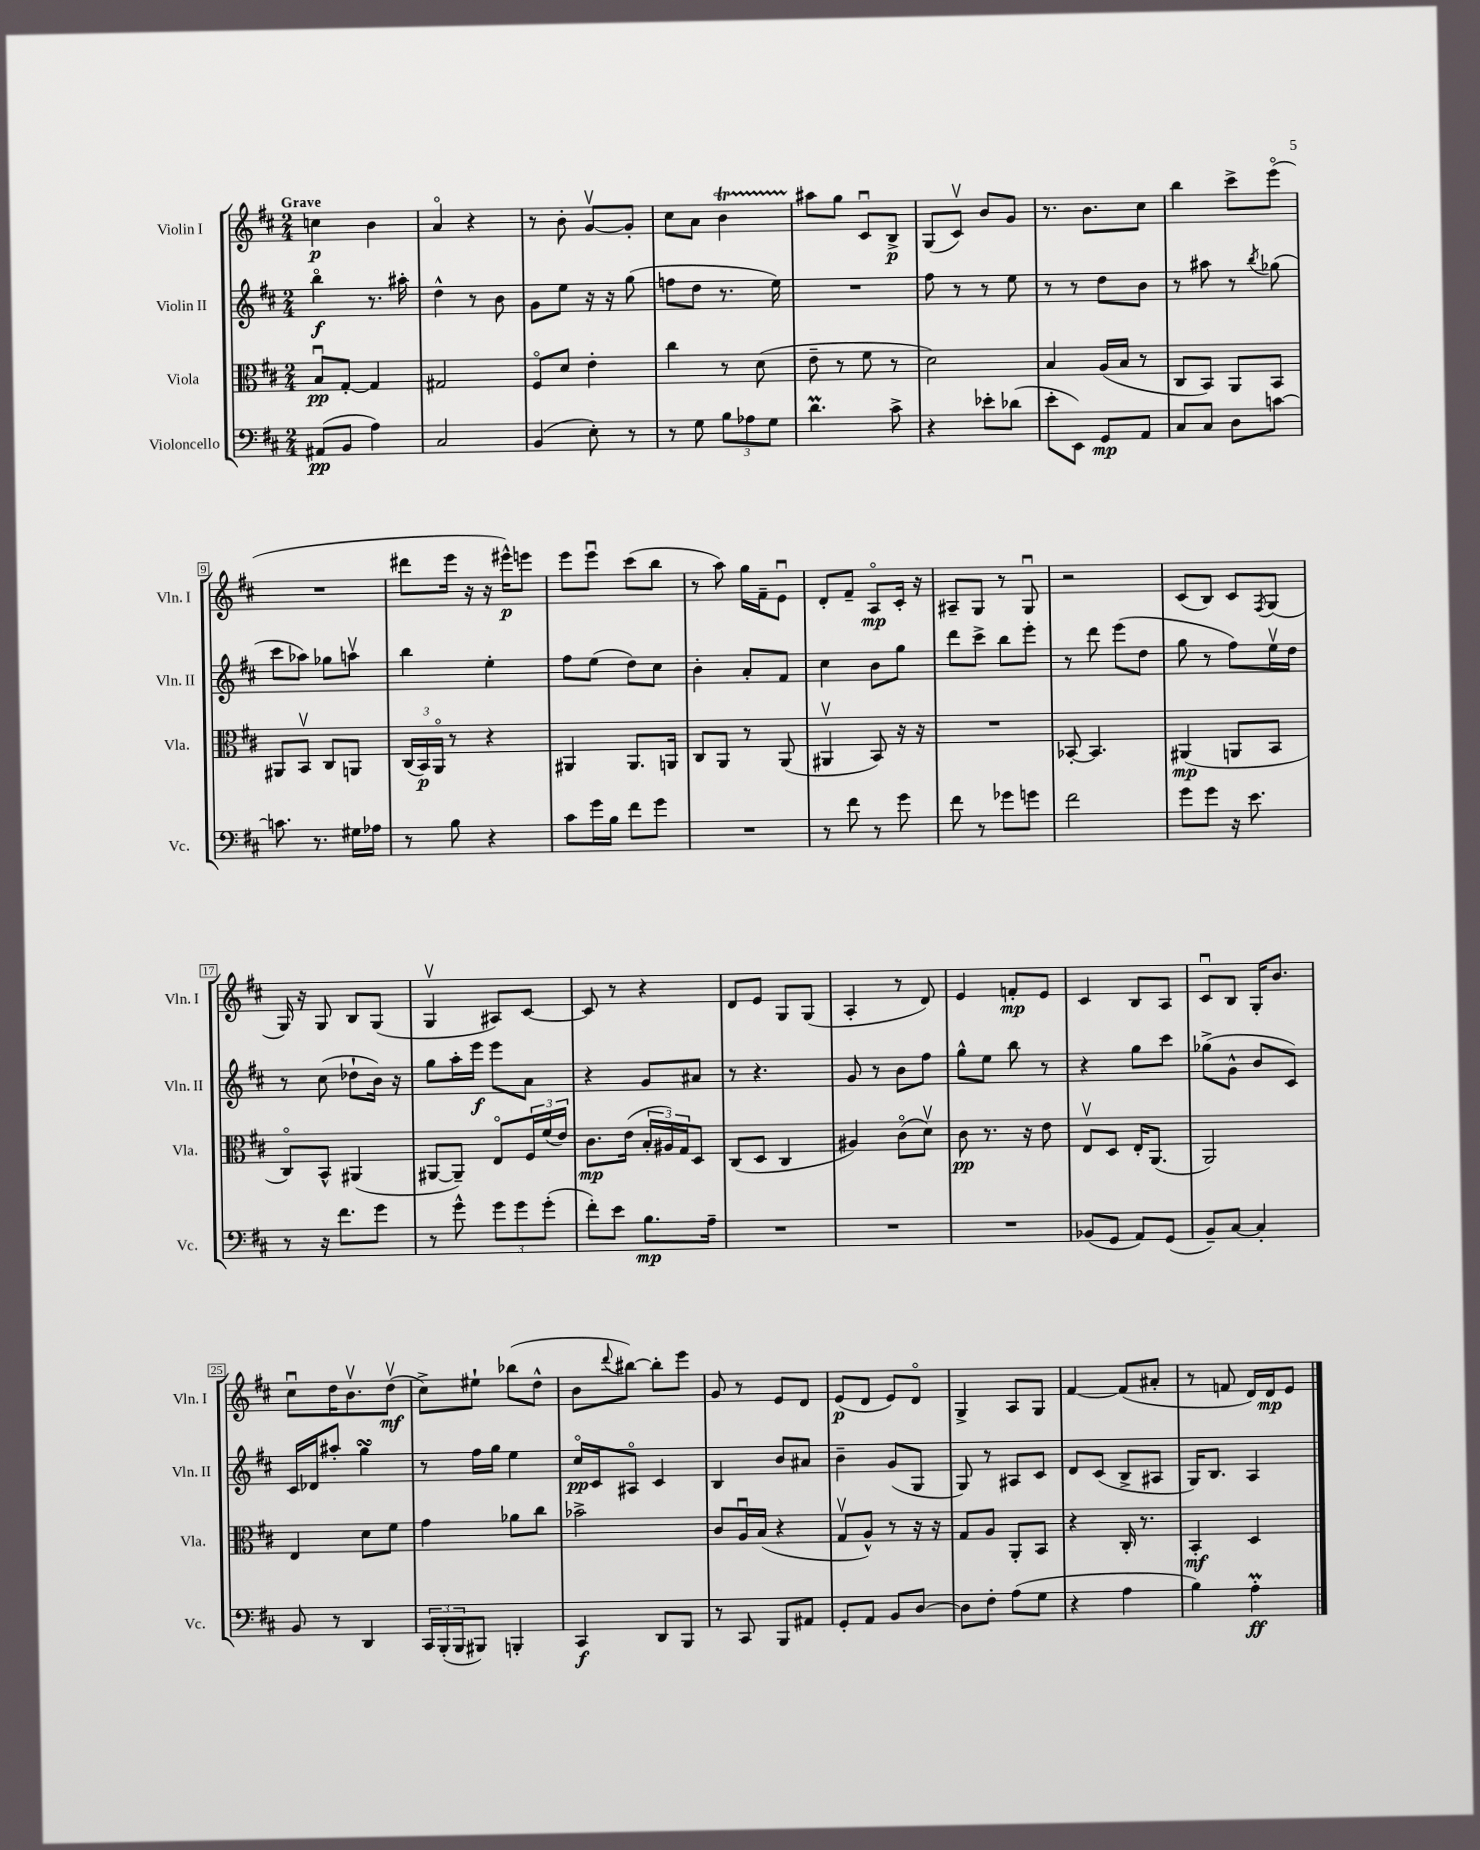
<<
\new StaffGroup <<
\new Staff = "s0" \with { instrumentName = "Violin I" shortInstrumentName = "Vln. I" } {
    \clef treble \key d \major \numericTimeSignature \time 2/4 \tempo "Grave"
    c''4\p b'4 |
    a'4\flageolet r4 |
    r8 b'8-. g'8~\upbow g'8-. |
    cis''8 a'8 b'4\startTrillSpan |
    ais''8\stopTrillSpan g''8 cis'8\downbow b8->\p |
    g8( cis'8\upbow) b'8 g'8 |
    r8. b'8. cis''8 |
    b''4 cis'''8-> e'''8\flageolet( |
    R2 |
    dis'''8 e'''16 r16 r16 eis'''16-^\p) e'''8 |
    e'''8 e'''8\downbow cis'''8( b''8 |
    r8 a''8) g''16 fis'16-- e'8\downbow |
    d'8-. fis'8-- a8\flageolet\mp cis'16-. r16 |
    ais8-- g8 r8 g8\downbow |
    r2 |
    cis'8( b8) cis'8 \acciaccatura { fis8 } g8( |
    g16) r16 g8 b8 g8( |
    g4\upbow ais8) cis'8~ |
    cis'8 r8 r4 |
    d'8 e'8 g8 g8( |
    a4-. r8 d'8) |
    e'4 f'8-.\mp e'8 |
    cis'4 b8 a8 |
    cis'8\downbow b8 g16-. b'8. |
    cis''8\downbow d''16 b'8.\upbow d''8\upbow\mf( |
    cis''8->) eis''8-! bes''8( d''8-^ |
    b'8 \appoggiatura { d'''8 } bis''8~) bis''8-. e'''8 |
    g'8 r8 e'8 d'8 |
    e'8\p( d'8 e'8) d'8\flageolet |
    g4-> a8 g8 |
    fis'4~ fis'8( ais'8-. |
    r8 f'8 d'16) d'16\mp e'8 \bar "|." |
}
\new Staff = "s1" \with { instrumentName = "Violin II" shortInstrumentName = "Vln. II" } {
    \clef treble \key d \major \numericTimeSignature \time 2/4
    b''4\flageolet\f r8. ais''16-. |
    d''4-^ r8 b'8 |
    g'8 e''8 r16 r16 g''8( |
    f''8 d''8 r8. e''16) |
    R2 |
    fis''8 r8 r8 e''8 |
    r8 r8 d''8 b'8 |
    r8 ais''8 r8 \acciaccatura { b''8 } ges''8( |
    cis'''8 aes''8) ges''8 a''8\upbow |
    b''4 e''4-. |
    fis''8 e''8( d''8) cis''8 |
    b'4-. a'8-. fis'8 |
    cis''4 b'8 g''8 |
    d'''8 cis'''8-> b''8 e'''8-. |
    r8 d'''8 e'''8( d''8 |
    g''8 r8 fis''8) e''16\upbow d''16 |
    r8 cis''8( des''8-! b'16) r16 |
    g''8 a''16-. e'''16\f e'''8 a'8 |
    r4 g'8 ais'8 |
    r8 r4. |
    g'8 r8 b'8 fis''8 |
    g''8-^ e''8 b''8 r8 |
    r4 g''8 cis'''8 |
    ges''8->( g'8-^ b'8 cis'8) |
    cis'16 des'16 ais''8-. g''4\turn |
    r8 fis''16 g''16 e''4 |
    cis''16\flageolet\pp cis'16 ais8\flageolet cis'4 |
    b4 b'8 ais'8 |
    b'4-- g'8( g8 |
    g8) r8 ais8 cis'8 |
    d'8 cis'8( b8-> ais8 |
    g16) b8. a4 \bar "|." |
}
\new Staff = "s2" \with { instrumentName = "Viola" shortInstrumentName = "Vla." } {
    \clef alto \key d \major \numericTimeSignature \time 2/4
    b8\downbow\pp g8~-. g4 |
    gis2 |
    fis8\flageolet d'8 e'4-. |
    cis''4 r8 d'8( |
    e'8-- r8 fis'8 r8 |
    d'2) |
    b4 a16( b16 r8 |
    cis8 b,8) a,8 b,8 |
    ais,8 b,8\upbow cis8 a,8 |
    \tuplet 3/2 { cis16( b,16\p) a,16\flageolet } r8 r4 |
    ais,4 ais,8. a,16 |
    cis8 a,8 r8 a,8( |
    ais,4\upbow b,8) r16 r16 |
    R2 |
    bes,8~-. bes,4. |
    ais,4\mp( a,8 b,8 |
    cis8\flageolet) b,8-^ ais,4( |
    ais,8~ ais,8--) e8\flageolet \tuplet 3/2 { fis16 fis'16( e'16) } |
    cis'8.\mp e'16( \tuplet 3/2 { b16-. ais16) g16 } d8 |
    cis8( d8 cis4 |
    ais4) cis'8\flageolet( d'8\upbow) |
    cis'8\pp r8. r16 e'8 |
    e8\upbow d8 e16-. a,8.( |
    a,2) |
    e4 d'8 fis'8 |
    g'4 aes'8 cis''8 |
    bes'2-> |
    cis'8 a16\downbow b16( r4 |
    g8\upbow a8-^) r8 r16 r16 |
    g8 a8 a,8-. b,8 |
    r4 cis16-. r8. |
    b,4-.\mf d4 \bar "|." |
}
\new Staff = "s3" \with { instrumentName = "Violoncello" shortInstrumentName = "Vc." } {
    \clef bass \key d \major \numericTimeSignature \time 2/4
    ais,8\pp( b,8 a4) |
    cis2 |
    b,4( e8-.) r8 |
    r8 g8 \tuplet 3/2 { b8 aes8 g8 } |
    d'4.\prall cis'8-> |
    r4 ees'8-. des'8( |
    e'8-. e,8) g,8\mp a,8 |
    cis8 cis8 d8 c'8~ |
    c'8. r8. gis16 aes16 |
    r8 b8 r4 |
    cis'8 g'16 b16 fis'8 g'8 |
    R2 |
    r8 fis'8 r8 g'8 |
    fis'8 r8 ges'8 g'8 |
    fis'2 |
    g'8 g'8 r16 e'8. |
    r8 r16 fis'8. g'8 |
    r8 g'8-^ \tuplet 3/2 { g'8 g'8 g'8-.( } |
    fis'8-.) e'8 b8.\mp a16-- |
    R2 |
    R2 |
    R2 |
    bes,8( g,8 a,8) g,8( |
    b,8--) cis8~ cis4-. |
    b,8 r8 d,4 |
    \tuplet 3/2 { cis,16 b,,16-.( b,,16 } bis,,8) b,,4-. |
    cis,4\f d,8 b,,8 |
    r8 cis,8 b,,8 ais,8 |
    g,8-. a,8 b,8 d8~ |
    d8 fis8-. a8( g8 |
    r4 a4 |
    b4) a4-.\prall\ff \bar "|." |
}
>>
>>
\layout { \context { \Score \override BarNumber.stencil = #(make-stencil-boxer 0.1 0.3 ly:text-interface::print) } }
